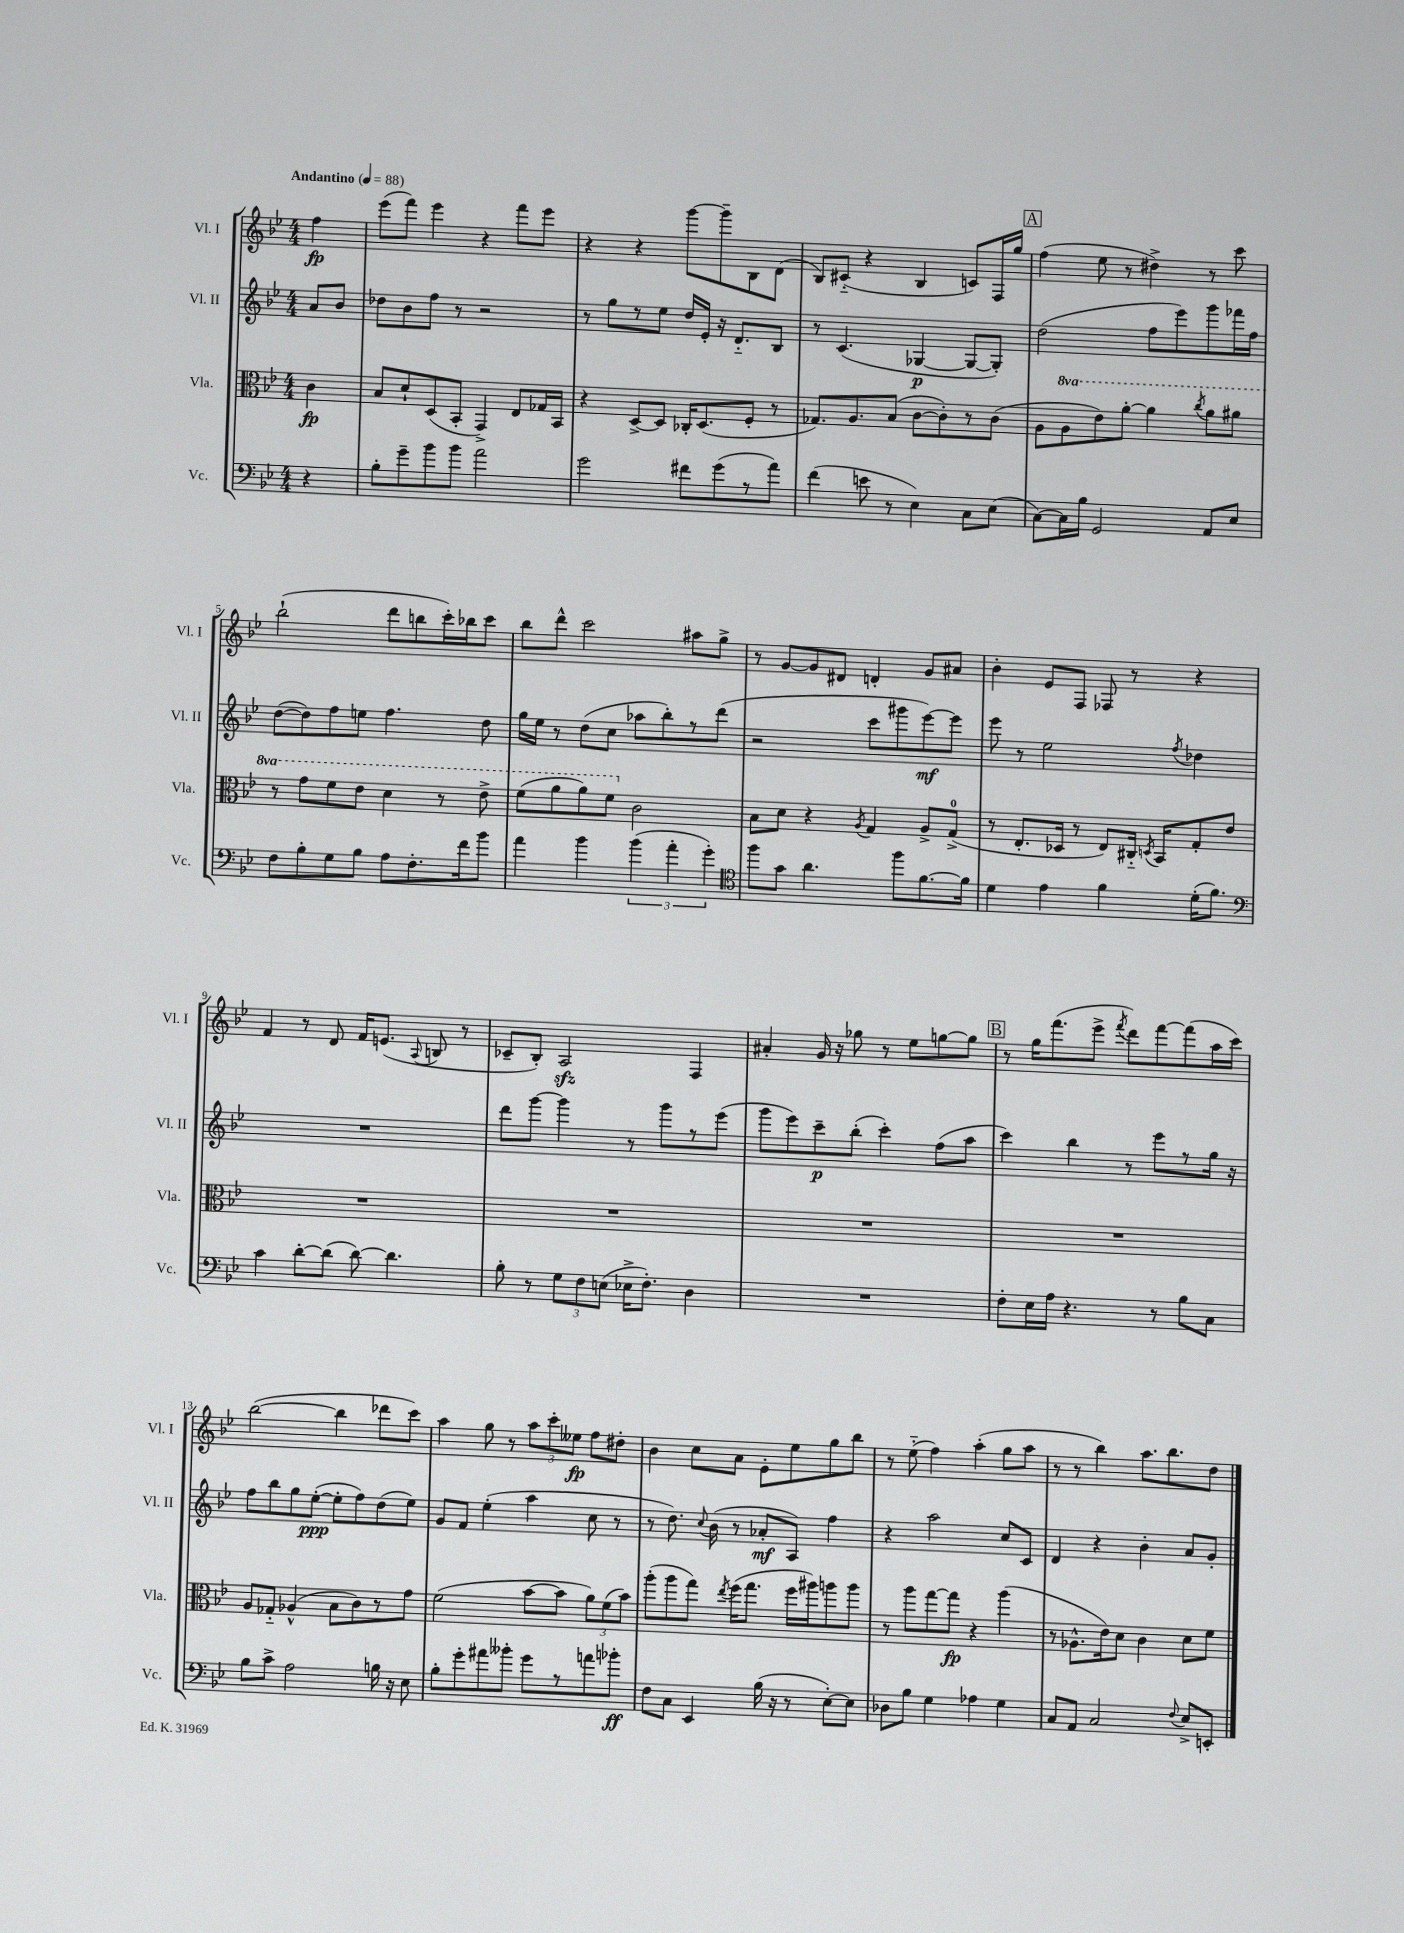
<<
\new StaffGroup <<
\new Staff = "s0" \with { instrumentName = "Vl. I" shortInstrumentName = "Vl. I" } {
    \clef treble \key bes \major \numericTimeSignature \time 4/4 \partial 4 \tempo "Andantino" 4 = 88
    \autoBeamOff f''4\fp |
    ees'''8[( f'''8]) ees'''4 r4 f'''8[ ees'''8] |
    r4 r4 g'''8[~ g'''8-- bes8 d'8]( |
    bes8[) cis'8]-_( r4 bes4 c'8[) f16 g''16] |
    \mark \markup { \box "A" } f''4( ees''8 r8 dis''4->) r8 c'''8 |
    bes''2-!( d'''8[ b''8 c'''16-.) bes''16 c'''8] |
    bes''8[ d'''8]-^ c'''2 ais''8[ g''8]-> |
    r8 g'8[~ g'8 dis'8] d'4-. g'8[ ais'8] |
    bes'4-. ees'8[ f8] fes8 r8 r4 |
    f'4 r8 d'8 f'16[ e'8.]( \appoggiatura { a8 } b8 r8 |
    ces'8[-- bes8]-.) a2\sfz f4 |
    ais'4-. g'16 r16 ges''8 r8 ees''8[ g''8~ g''8] |
    \mark \markup { \box "B" } r8 g''16[ f'''8.( ees'''8]-> \acciaccatura { f'''8 } d'''8[) f'''8~ f'''8( a''16 c'''16]) |
    bes''2~( bes''4 des'''8[ c'''8]) |
    a''4 g''8 r8 \tuplet 3/2 { a''8[ c'''8-. eeses''8]\fp } f''8[ dis''8]-. |
    bes'4 c''8[ a'8] ees'8[-. ees''8 g''8 bes''8] |
    r8 ees''8-_( f''4) a''4-.( g''8[ a''8] |
    r8 r8 bes''4) a''8.[ bes''8. d''8] \bar "|." |
}
\new Staff = "s1" \with { instrumentName = "Vl. II" shortInstrumentName = "Vl. II" } {
    \clef treble \key bes \major \numericTimeSignature \time 4/4 \partial 4
    \autoBeamOff a'8[ bes'8] |
    des''8[ bes'8 f''8] r8 r2 |
    r8 g''8[ r8 ees''8] d''16[ ees'16]-. r16 d'8.[-_ bes8] |
    r8 c'4.( ges4~\p ges8[~ ges8]-.) |
    \mark \markup { \box "A" } d''2( f''8[ ees'''8) g'''8 fes'''16 f''16] |
    d''8[~( d''8) f''8 e''8] f''4. d''8 |
    g''16[ ees''16] r8 d''8[( c''8] aes''8[ bes''8-.) r8 d'''8]( |
    r2 c'''8[ gis'''8 ees'''8~\mf) ees'''8] |
    ees'''8 r8 ees''2 \acciaccatura { f''8 } des''4 |
    R1 |
    d'''8[ g'''8]~ g'''4 r8 g'''8[ r8 ees'''8]( |
    g'''8[ ees'''8) c'''8--\p bes''8]-.( c'''4-.) f''8[( a''8] |
    \mark \markup { \box "B" } c'''4) bes''4 r8 ees'''8[ r8 g''16] r16 |
    f''8[ bes''8 g''8 ees''8]~-.\ppp( ees''8[-. f''8) d''8( ees''8]) |
    g'8[ f'8] ees''4-.( a''4 c''8 r8 |
    r8 d''8.) \appoggiatura { c''8 } bes'16( r8 aes'8[-.\mf a8]) f''4 |
    r4 a''2 c''8[ c'8] |
    d'4 r4 bes'4-. a'8[ g'8]-. \bar "|." |
}
\new Staff = "s2" \with { instrumentName = "Vla." shortInstrumentName = "Vla." } {
    \clef alto \key bes \major \numericTimeSignature \time 4/4 \set Staff.ottavationMarkups = #ottavation-simple-ordinals \partial 4
    \autoBeamOff c'4\fp |
    bes8[ d'8-! d8( bes,8]-. g,4->) ees8[ ges16 bes,16] |
    r4 d8[~-> d8] ces16[-. d8.( f8]-. r8 |
    ges8.[) a8. bes8]( c'8[~ c'8-.) r8 c'8]( |
    \mark \markup { \box "A" } a8[ \ottava #1 a'8 ees''8) a''8]~-. a''4 \acciaccatura { c'''8 } a''8[ ais''8] |
    r8 g''8[ f''8 ees''8] d''4 r8 ees''8-> |
    f''8[( a''8 a''8) f''8] \ottava #0 c'2 |
    bes8[ d'8] r4 \acciaccatura { a8 } g4 a8[-> g8]-0->( |
    r8 ees8.[-. des16] r8 ees8[) cis16]-_ \acciaccatura { d8 } bes,16[ g8-. ees'8] |
    R1 |
    R1 |
    R1 |
    \mark \markup { \box "B" } R1 |
    a8[ ges8]-_ aes4-^( bes8[ c'8) r8 g'8] |
    f'2( bes'8[~ bes'8] \tuplet 3/2 { a'8[) f'8( bes'8]) } |
    a''8[-.( a''8 g''8]) \acciaccatura { ees''8 } f''16[( g''8.] f''16[ ais''16) a''8 a''8] |
    r8 a''8[ g''8~ g''8]\fp r4 a''4( |
    r8 aes8.[-^ ees'16) d'8] c'4 d'8[ f'8] \bar "|." |
}
\new Staff = "s3" \with { instrumentName = "Vc." shortInstrumentName = "Vc." } {
    \clef bass \key bes \major \numericTimeSignature \time 4/4 \partial 4
    \autoBeamOff r4 |
    bes8[-. g'8-- bes'8 bes'8] a'2 |
    g'2 fis'8[ g'8( r8 a'8]) |
    f'4( e'8 r8 ees4) c8[ ees8]( |
    \mark \markup { \box "A" } c8[~) c16 bes16] g,2 a,8[ ees8] |
    f8[ bes8-. g8 bes8] a8[ f8.-. f'16 bes'8] |
    a'4 bes'4 \tuplet 3/2 { bes'4( a'4-. g'4-.) } |
    \clef tenor f''8[ g'8] a'4. f''8[ f'8.~ f'16] |
    d'4 ees'4 f'4 d'16[-.( f'8.]) |
    \clef bass c'4 d'8[~-. d'8]( d'8~) d'4. |
    bes8-. r8 \tuplet 3/2 { g8[ f8 e8]( } ees16[-> f8.]-.) d4 |
    R1 |
    \mark \markup { \box "B" } f8[-. ees16 a16] r4. r8 bes8[ c8] |
    bes8[ c'8]-> a2 b16 r16 ees8 |
    bes8[-. g'8-. ais'8 beses'8]-. g'8[ r8 a'8 bes'8]-.\ff |
    f8[ c8] ees,4 bes16( r16 r8 ees8[~-.) ees8] |
    des8[ bes8] g4 aes4 g4 |
    c8[ a,8] c2 \appoggiatura { f8 } ees8[-> e,8]-. \bar "|." |
}
>>
>>
